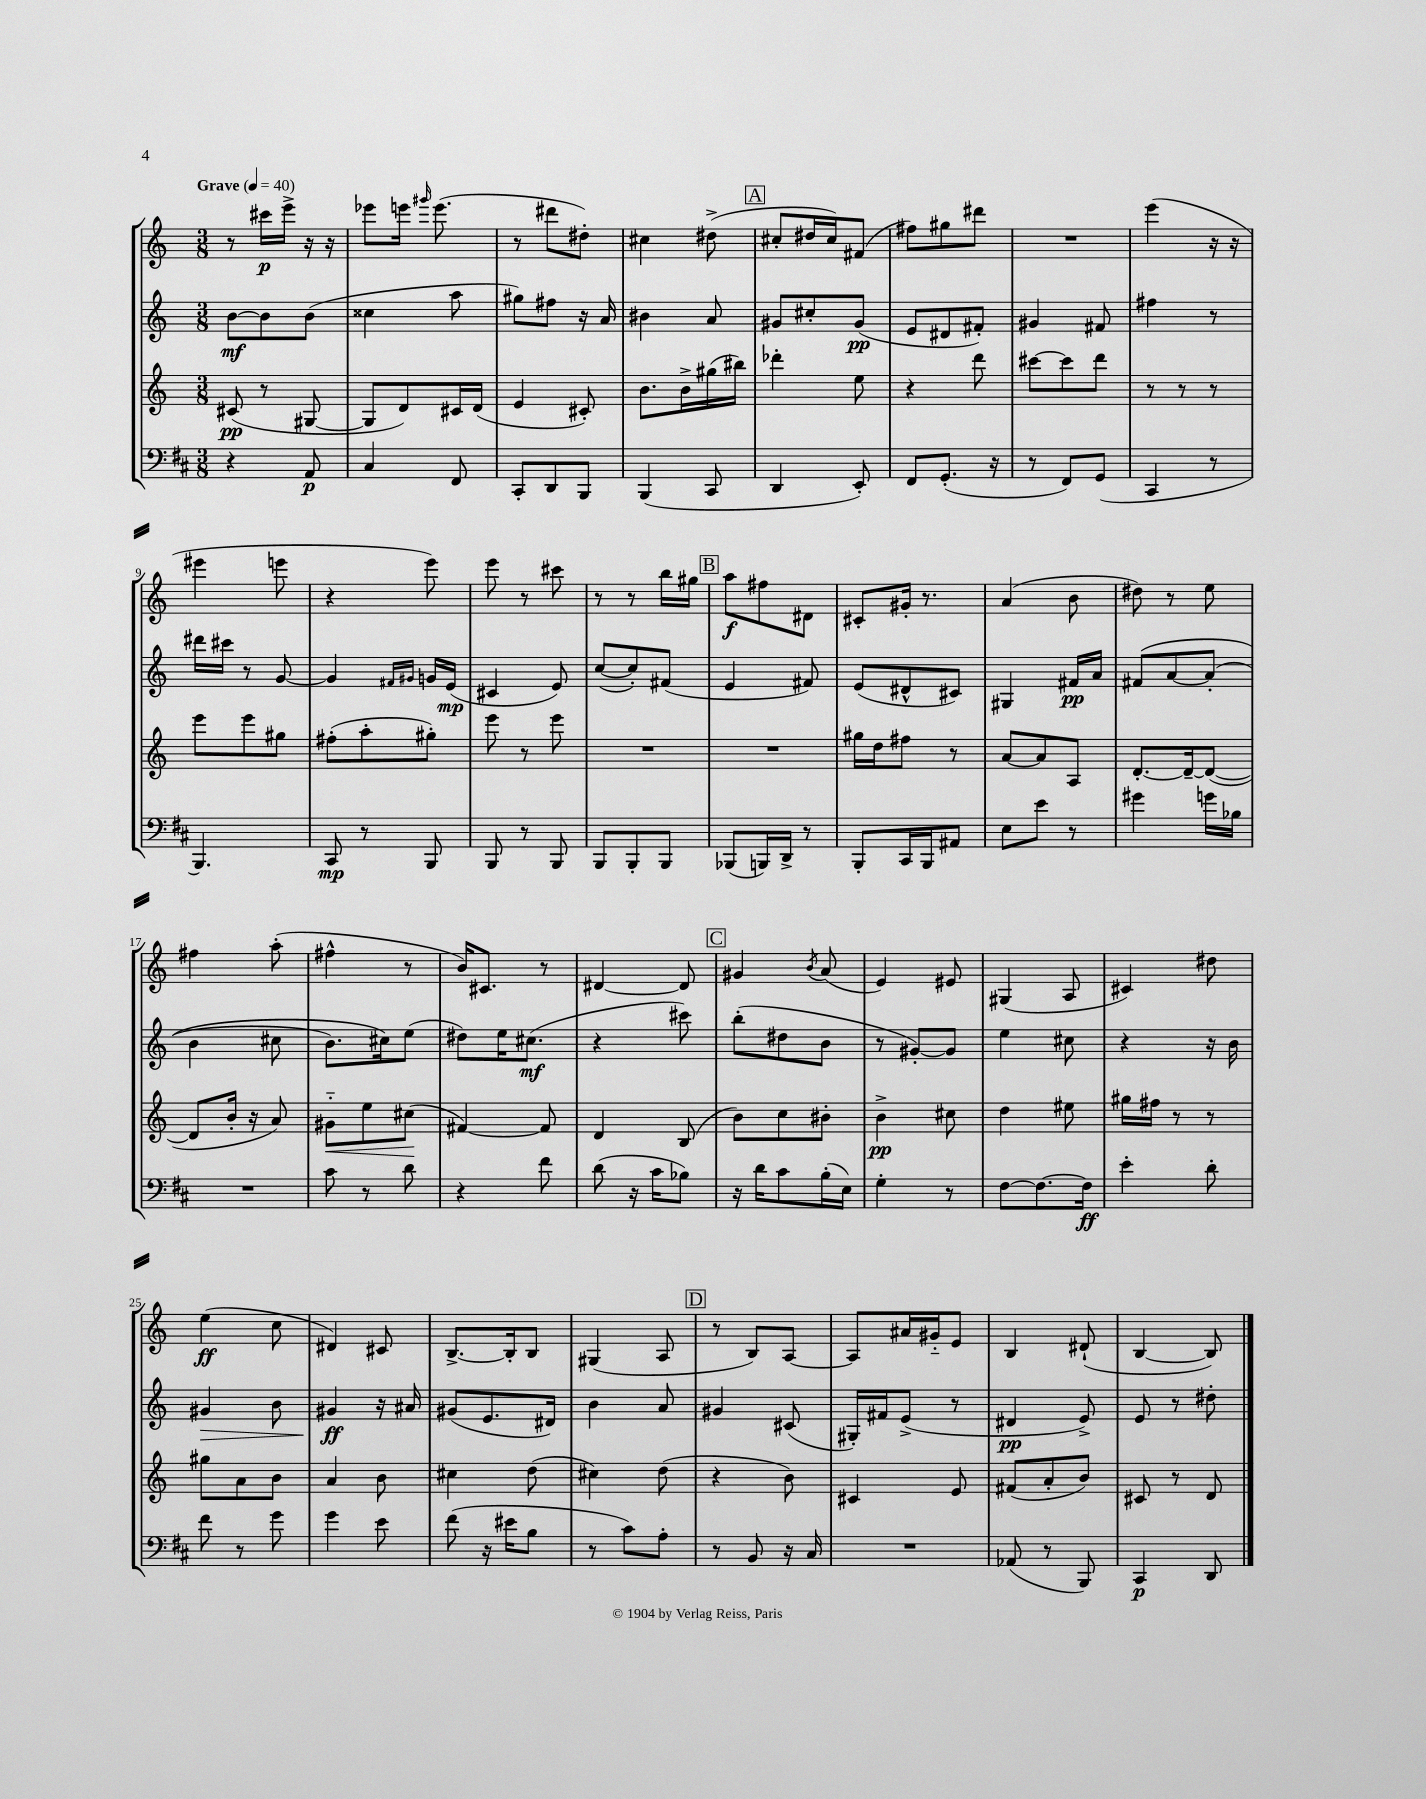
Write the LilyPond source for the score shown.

<<
\new StaffGroup <<
\new Staff = "s0" {
    \clef treble \key c \major \numericTimeSignature \time 3/8 \tempo "Grave" 4 = 40
    \autoBeamOff r8 cis'''16[\p e'''16]-> r16 r16 |
    ees'''8[ e'''16] \grace { gis'''16 } e'''8.( |
    r8 dis'''8[ dis''8]-.) |
    cis''4 dis''8->( |
    \mark \markup { \box "A" } cis''8[-. dis''16 cis''16) fis'8]( |
    fis''8[) gis''8 dis'''8] |
    R4. |
    e'''4( r16 r16 |
    eis'''4 e'''8 |
    r4 e'''8) |
    e'''8 r8 cis'''8 |
    r8 r8 b''16[ gis''16] |
    \mark \markup { \box "B" } a''8[\f fis''8 dis'8] |
    cis'8[-. gis'16]-. r8. |
    a'4( b'8 |
    dis''8) r8 e''8 |
    fis''4 a''8-.( |
    fis''4-^ r8 |
    b'16[) cis'8.] r8 |
    dis'4~ dis'8 |
    \mark \markup { \box "C" } gis'4 \acciaccatura { b'8 } a'8( |
    e'4) eis'8 |
    gis4( a8 |
    cis'4) dis''8 |
    e''4\ff( c''8 |
    dis'4) cis'8 |
    b8.[~-> b16-. b8] |
    gis4( a8 |
    \mark \markup { \box "D" } r8 b8[) a8]~ |
    a8[ ais'16 gis'16-_ e'8] |
    b4 dis'8-!( |
    b4~ b8) \bar "|." |
}
\new Staff = "s1" {
    \clef treble \key c \major \numericTimeSignature \time 3/8
    \autoBeamOff b'8[~\mf b'8 b'8]( |
    cisis''4 a''8 |
    gis''8[) fis''8] r16 a'16 |
    bis'4 a'8 |
    \mark \markup { \box "A" } gis'8[ cis''8-. gis'8]\pp( |
    e'8[ dis'8 fis'8]-.) |
    gis'4 fis'8 |
    fis''4 r8 |
    dis'''16[ cis'''16] r8 g'8~ |
    g'4 \grace { fis'16[ gis'16] } g'16[ e'16]\mp( |
    cis'4 e'8) |
    c''8[~( c''8-.) fis'8]( |
    \mark \markup { \box "B" } e'4 fis'8) |
    e'8[( dis'8-^ cis'8]) |
    gis4 fis'16[\pp a'16] |
    fis'8[\( a'8~ a'8]-.( |
    b'4 cis''8 |
    b'8.[) cis''16\) e''8]( |
    dis''8[) e''16 cis''8.]\mf( |
    r4 cis'''8) |
    \mark \markup { \box "C" } b''8[-.( dis''8 b'8] |
    r8 gis'8[~-.) gis'8] |
    e''4 cis''8 |
    r4 r16 b'16 |
    gis'4\> b'8 |
    gis'4\ff\! r16 ais'16 |
    gis'8[( e'8. dis'16]) |
    b'4 a'8 |
    \mark \markup { \box "D" } gis'4 cis'8( |
    gis16[-.) fis'16 e'8]->( r8 |
    dis'4\pp e'8->) |
    e'8 r8 dis''8-. \bar "|." |
}
\new Staff = "s2" {
    \clef treble \key c \major \numericTimeSignature \time 3/8
    \autoBeamOff cis'8\pp( r8 gis8~ |
    gis8[ d'8) cis'16 d'16]( |
    e'4 cis'8-.) |
    b'8.[ b'16-> gis''16( bis''16]) |
    \mark \markup { \box "A" } des'''4-. e''8 |
    r4 d'''8 |
    cis'''8[~ cis'''8 d'''8] |
    r8 r8 r8 |
    e'''8[ e'''8 gis''8] |
    fis''8[-.( a''8-. gis''8]-.) |
    e'''8 r8 e'''8 |
    R4. |
    \mark \markup { \box "B" } R4. |
    gis''16[ d''16 fis''8] r8 |
    a'8[~ a'8 a8] |
    d'8.[~-. d'16~-- d'8]~( |
    d'8[ b'16]-. r16 a'8) |
    gis'8[-_\< e''8 cis''8]\!( |
    fis'4~) fis'8 |
    d'4 b8( |
    \mark \markup { \box "C" } b'8[) c''8 bis'8]-. |
    b'4->\pp cis''8 |
    d''4 eis''8 |
    gis''16[ fis''16] r8 r8 |
    gis''8[ a'8 b'8] |
    a'4 b'8 |
    cis''4 d''8( |
    cis''4) d''8( |
    \mark \markup { \box "D" } r4 b'8) |
    cis'4 e'8 |
    fis'8[( a'8-. b'8]) |
    cis'8 r8 d'8 \bar "|." |
}
\new Staff = "s3" {
    \clef bass \key d \major \numericTimeSignature \time 3/8
    \autoBeamOff r4 a,8\p |
    cis4 fis,8 |
    cis,8[-. d,8 b,,8] |
    b,,4( cis,8 |
    \mark \markup { \box "A" } d,4 e,8-.) |
    fis,8[ g,8.]-.( r16 |
    r8 fis,8[) g,8]( |
    cis,4 r8 |
    b,,4.) |
    cis,8\mp r8 b,,8 |
    b,,8 r8 b,,8 |
    b,,8[ b,,8-. b,,8] |
    \mark \markup { \box "B" } bes,,8[( b,,16) d,16]-> r8 |
    b,,8[-. cis,16 b,,16 ais,8] |
    e8[ e'8] r8 |
    gis'4 g'16[ bes16] |
    R4. |
    cis'8 r8 d'8 |
    r4 fis'8 |
    d'8( r16 cis'16[ bes8]) |
    \mark \markup { \box "C" } r16 d'16[ cis'8 b16-.( e16]) |
    g4-. r8 |
    fis8[~ fis8.~ fis16]\ff |
    e'4-. d'8-. |
    fis'8 r8 g'8 |
    g'4 e'8 |
    fis'8( r16 eis'16[ b8] |
    r8 cis'8[) a8]-. |
    \mark \markup { \box "D" } r8 b,8 r16 cis16 |
    R4. |
    aes,8( r8 b,,8) |
    cis,4\p d,8 \bar "|." |
}
>>
>>
